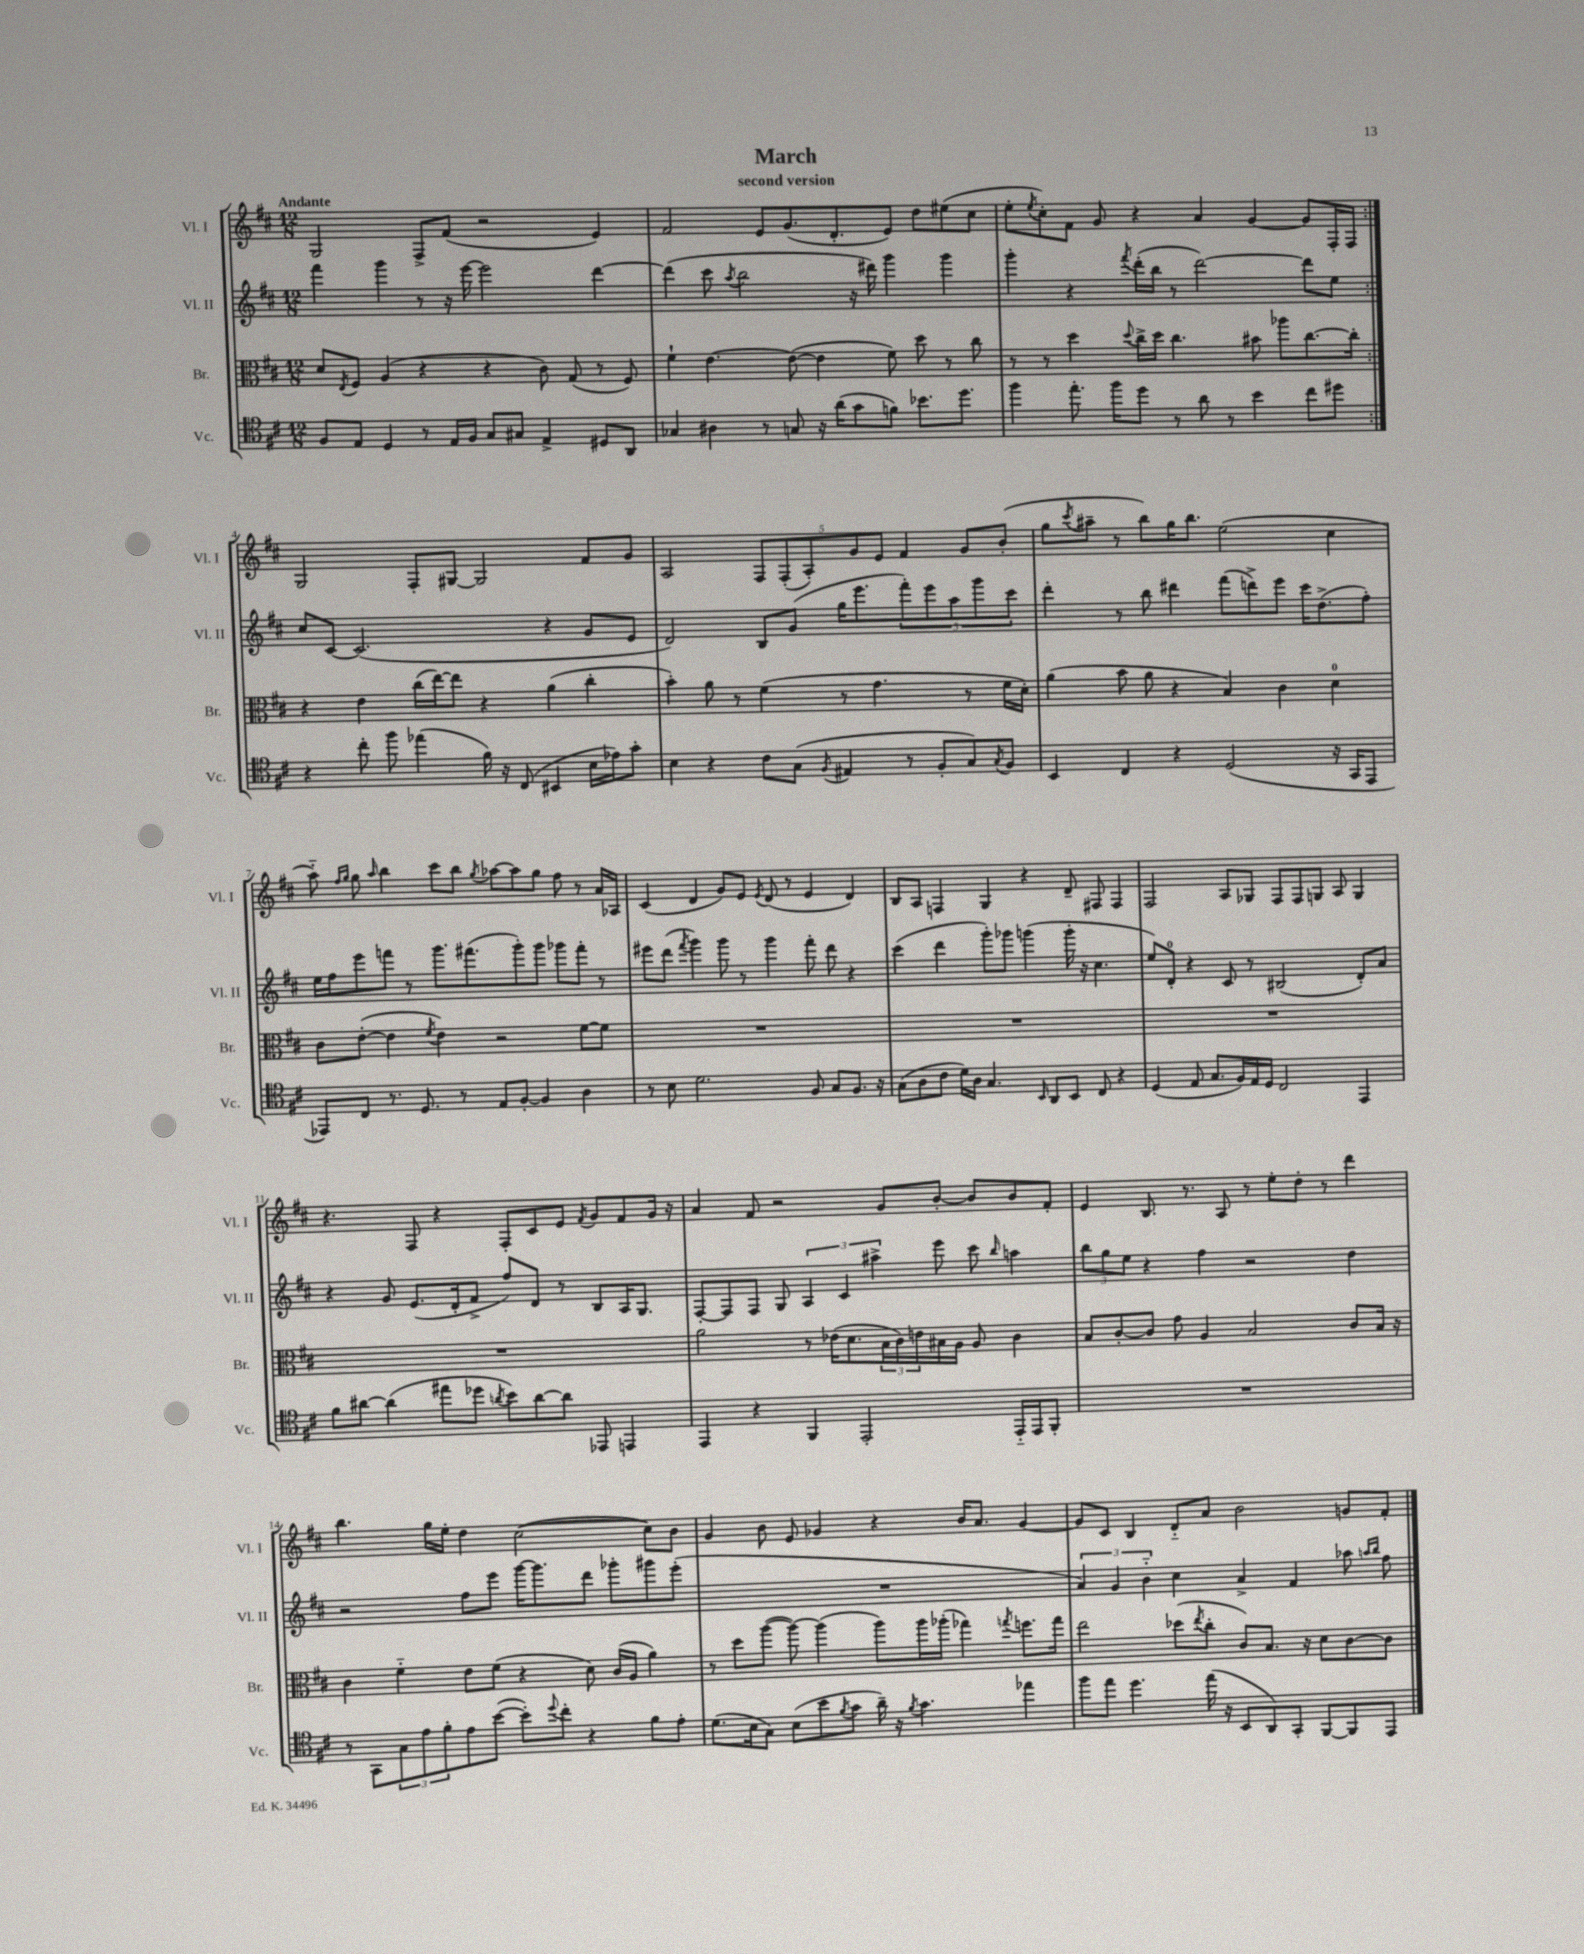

**kern	**kern	**kern	**kern
*staff4	*staff3	*staff2	*staff1
*clefC4	*clefC3	*clefG2	*clefG2
*k[f#c#]	*k[f#c#]	*k[f#c#]	*k[f#c#]
*M12/8	*M12/8	*M12/8	*M12/8
8F#/L	8d/L	4fff#\	2G/
.	8qE/	.	.
8E/J	8F#/J	.	.
4D/	(4A/	4ggg\	.
8r	4r	8r	8F#^/L
16E/LL	.	16r	(8f#/J
16F#/JJ	.	[16eee\	.
8G/L	4r	2eee\]	2r
8G#/J	.	.	.
4E^/	8c#\)	.	.
.	(8G/	.	.
8D#/L	8r	[4ddd\	4e/)
8AA/J	8F#/)	.	.
=	=	=	=
4G-/	4f#`\	(4ddd\]	2f#/
4A#\	[4.e\	8ccc#\	.
.	.	8qaa/	.
.	.	2bb\	.
8r	.	.	8e/L
8G/	(8e\_	.	(8.g/
16r	4e\]	.	.
(16a\LK	.	.	8.d'/
8g\	.	16r	.
.	.	16ddd#\)	.
8f\J)	8f#\)	4ggg\	8e/J)
8.b-\L	8dd\	.	8dd\L
.	8r	4ggg\	(8ee#\
8.dd\J	.	.	.
.	8cc#\	.	8cc#\J
=	=	=	=
4ff#\	8r	4ggg'\	8ee'\L
.	.	.	8qee/
.	8r	.	8cc#'\)
8.ee'\	4dd\	4r	8f#\J
.	.	.	8g/
16ff#\LK	.	.	.
.	8qqdd/	8qfff#/	.
8dd\J	16cc#^\LL	(16ddd'\LL	4r
.	16dd\JJ	16bb\JJ	.
8r	4.cc#\	8r	.
8a\	.	[2ddd\)	4a/
8r	.	.	.
4b\	8b#\	.	[4g/
.	8aa-\L	.	.
8cc#\L	[8.cc#\	8ddd\]L	8g/]L
8dd#\J	.	8ee\J	16F#'/L
.	16cc#'\]Jk	.	16F#/JJ
=:|!	=:|!	=:|!	=:|!
4r	4r	8cc#/L	2G/
.	.	[8c#/J	.
8cc#'\	4e\	(2.c#/]	.
8ff#\	.	.	.
(4ee-\	(16cc#\LL	.	8F#'/L
.	[16ee\J)	.	.
.	8ee\]J	.	[8G#/J
16f#\)	4r	.	2G#/]
16r	.	.	.
(8C#/	.	.	.
4BB#/	(4a\	4r	.
16B\LL	4cc#'\	8g/L	8f#/L
16e-\J)	.	.	.
8g'\J	.	8e/J	8g/J
=	=	=	=
4B\	4b'\)	2d/)	2A/
4r	8a\	.	.
.	8r	.	.
8c#\L	(4f#\	8B/L	10F#/L
.	.	.	(10F#'/
(8G\J	.	(8g/J	.
.	.	.	10A'/)
8qF#/	.	.	.
4E#/	8r	16gg\LK	.
.	.	.	10g/
.	.	8.eee\	.
.	4.g\	.	.
.	.	.	10e/J
8r	.	10fff#'\)	4f#/
.	.	10eee\	.
8F#'/L	.	.	.
.	.	10aa\	.
8G/)	8r	.	8g/L
.	.	10ggg\	.
8qG/	.	.	.
8F#/J	16f#\LL	.	(8b'/J
.	.	10ccc#\J	.
.	16d'\JJ)	.	.
=	=	=	=
4BB/	(4a\	4ddd'\	8gg\L
.	.	.	8qccc#/
.	.	.	8aa#~\J
4C#/	8b\	8r	8r
.	8a\	8bb\	8bb\L)
4r	4r	4ddd#\	16gg\K
.	.	.	8.bb\J
(2D/	4B/)	(8fff#\L	(2ee\
.	.	8ddd^\)	.
.	4c#\	8eee\J	.
.	.	16ccc#\LK	.
.	.	(8.dd^\	.
16r	4d\	.	4cc#\
16GG/LK	.	.	.
8EE/J	.	8ff#'\J)	.
=	=	=	=
8EE-/L)	8c#\L	16ee\LL	8aa'~\)
.	.	16ff#\J	.
.	.	.	16qqff#/LL
.	.	.	16qqgg/JJ
8C#/J	([8e'\J	8eee\	8gg\
.	.	.	16qqaa/
8.r	4e\]	8fff\J	4bb\
.	.	8r	.
8.D/	.	.	.
.	8qf#/	.	.
.	4e\)	8.ggg\L	8ccc#\L
8r	.	.	8bb\J
.	.	(8.fff#\	.
.	.	.	8qgg/
8E/L	2r	.	[8aa-\L
[8F#'/J	.	8ggg'\)	8aa-\]
4F#/]	.	8ggg\J	8gg\J
.	.	8ggg-\L	8ff#\
4A\	[8f#\L	8fff#'\J	8r
.	8f#\]J	8r	16a/LL
.	.	.	16A-/JJ
=	=	=	=
8r	1.r	8eee#\L	(4c#/
8B\	.	(8ddd\J	.
.	.	8qfff#/	.
2.d\	.	4ggg\)	4d/
.	.	8ggg\	8g/L)
.	.	8r	8e/J
.	.	.	8qe/
.	.	4ggg\	(8d/
.	.	.	8r
8F#/	.	8fff#'\	4e/
8G/L	.	8ddd\	.
8.F#/J	.	4r	4d/)
16r	.	.	.
=	=	=	=
(8G\L	1.r	(4ccc#\	8B/L
8A\	.	.	8A/J
8c#\J	.	4ddd\	4F/
16d\LL)	.	.	.
16A\JJ	.	.	.
4.G/	.	8ggg'\L)	4G/
.	.	8ggg-\J	.
.	.	(4ggg\	4r
16qqBB/	.	.	.
8AA/L	.	.	.
8BB/J	.	16ggg'\	8d~/
.	.	16r	.
8C#/	.	4.cc#\	8F#/
4r	.	.	4F#/
=	=	=	=
(4D/	1.r	8ee/L)	2F#/
.	.	8d'/J	.
8E/	.	4r	.
8.G/L	.	.	.
.	.	8c#/	8A/L
16F#/L)	.	.	.
16E/	.	8r	8G-/J
16D/JJ	.	.	.
2C#/	.	(2B#/	8F#/L
.	.	.	8F#/
.	.	.	8G/J
.	.	.	8A/
4EE/	.	8d'/L)	4G/
.	.	8a/J	.
=	=	=	=
8f#\L	1.r	4r	4.r
[8a#\J	.	.	.
(4a#\]	.	8g/	.
.	.	(8.e/L	8F#/
8ee#\L	.	.	4r
.	.	16d'/k	.
8dd-\J	.	8f#^/J	.
8qa/	.	.	.
8b\L)	.	8ff#/L)	8F#'/L
[8a\	.	8d/J	8c#/
8a\]J	.	8r	8e/J
.	.	.	8qf#/
8EE-/	.	8B/L	8g/L
4EE/	.	16A/K	8f#/
.	.	8.G/J	.
.	.	.	16g/Jk
.	.	.	16r
=	=	=	=
4EE/	2a\	[8F#'/L	4a/
.	.	8F#/]	.
4r	.	8F#/J	8f#/
.	.	8G/	2r
4FF#/	8r	6A/	.
.	(16e-\LK	.	.
.	.	6c#/	.
.	8.d\	.	.
2EE'/	.	.	.
.	.	6aa#^\	.
.	24B\L	.	8g/L
.	24c#\)	.	.
.	24e\	.	.
.	16B#\	8eee\	[8b'/J
.	16A\JJ	.	.
.	8A/	8ccc#\	8b/]L
.	.	16qqbb/	.
16EE'~/LL	4c#\	4aa\	8b/
16EE/J	.	.	.
8FF#'/J	.	.	8f#'/J
=	=	=	=
1.r	8B/L	12bb\L	4e/
.	.	12gg\	.
.	[8c#'/	.	.
.	.	12ee\J	.
.	8c#/]J	4r	8.B/
.	8g\	.	.
.	.	.	8.r
.	4A/	4ff#\	.
.	.	.	8A/
.	2B/	2r	8r
.	.	.	8ee'\L
.	.	.	8dd'\J
.	.	.	8r
.	8c#/L	4dd\	4ddd\
.	16B/Jk	.	.
.	16r	.	.
=	=	=	=
8r	4c#\	2r	4.bb\
8GG\L	.	.	.
12G\	4f#'~\	.	.
12e\	.	.	.
.	.	.	16gg\LL
12f#'\	.	.	.
.	.	.	16ee'\JJ
8e\	8e\L	8ff#\L	4dd\
([8b\J	(8f#\J	8eee\J	.
8b'\]L)	4r	[16ggg\LK	([2cc#\
.	.	8.ggg\]	.
8qqdd/	.	.	.
8cc#'\J	.	.	.
4r	8d\)	8ddd\J	.
.	(16c#/LL	8ggg-'\L	.
.	16A/JJ	.	.
8f#\L	4a\)	8ggg#\	8cc#\]L)
8e'\J	.	(8eee'\J	8b\J
=	=	=	=
(8.d\L	8r	1.r	4g/
.	8dd\L	.	.
16B\k	.	.	.
8G\J)	([8aa\J	.	8b\
(8B\L	8aa\_)	.	8e/
8b\	(4aa\]	.	4g-/
8qf#/	.	.	.
8g\J	.	.	.
16a~\)	8aa\L)	.	4r
16r	.	.	.
8qf#/	.	.	.
4.g\	16aa\L	.	.
.	(16aa-'\JJ	.	.
.	4gg-\)	.	16b/LK
.	.	.	8.a/J
.	8qgg/	.	.
4ee-\	8.ff\L	.	[4g-/
.	16gg\Jk	.	.
=	=	=	=
8ff#\L	2ee\	6a/)	8g-/]L
8ee\J	.	.	8c#/J
.	.	6g/	.
4.dd\	.	.	4B/
.	.	6b'~\	.
.	(8dd-\L	4cc#\	8d'~/L
.	8qee/	.	.
(16ee\	8cc#'\J	.	8a/J
16r	.	.	.
8BB/L	8c#/L)	4a^/	2b\
8AA/)	8.B/J	.	.
8GG'/J	.	4f#/	.
.	16r	.	.
[8FF#/L	8d\L	.	.
8FF#/]	[8c#\	8aa-\	8g/L
.	.	16qqaa/LL	.
.	.	16qqbb/JJ	.
8EE/J	8c#\]J	8ff#\	8f#'/J
==	==	==	==
*-	*-	*-	*-
